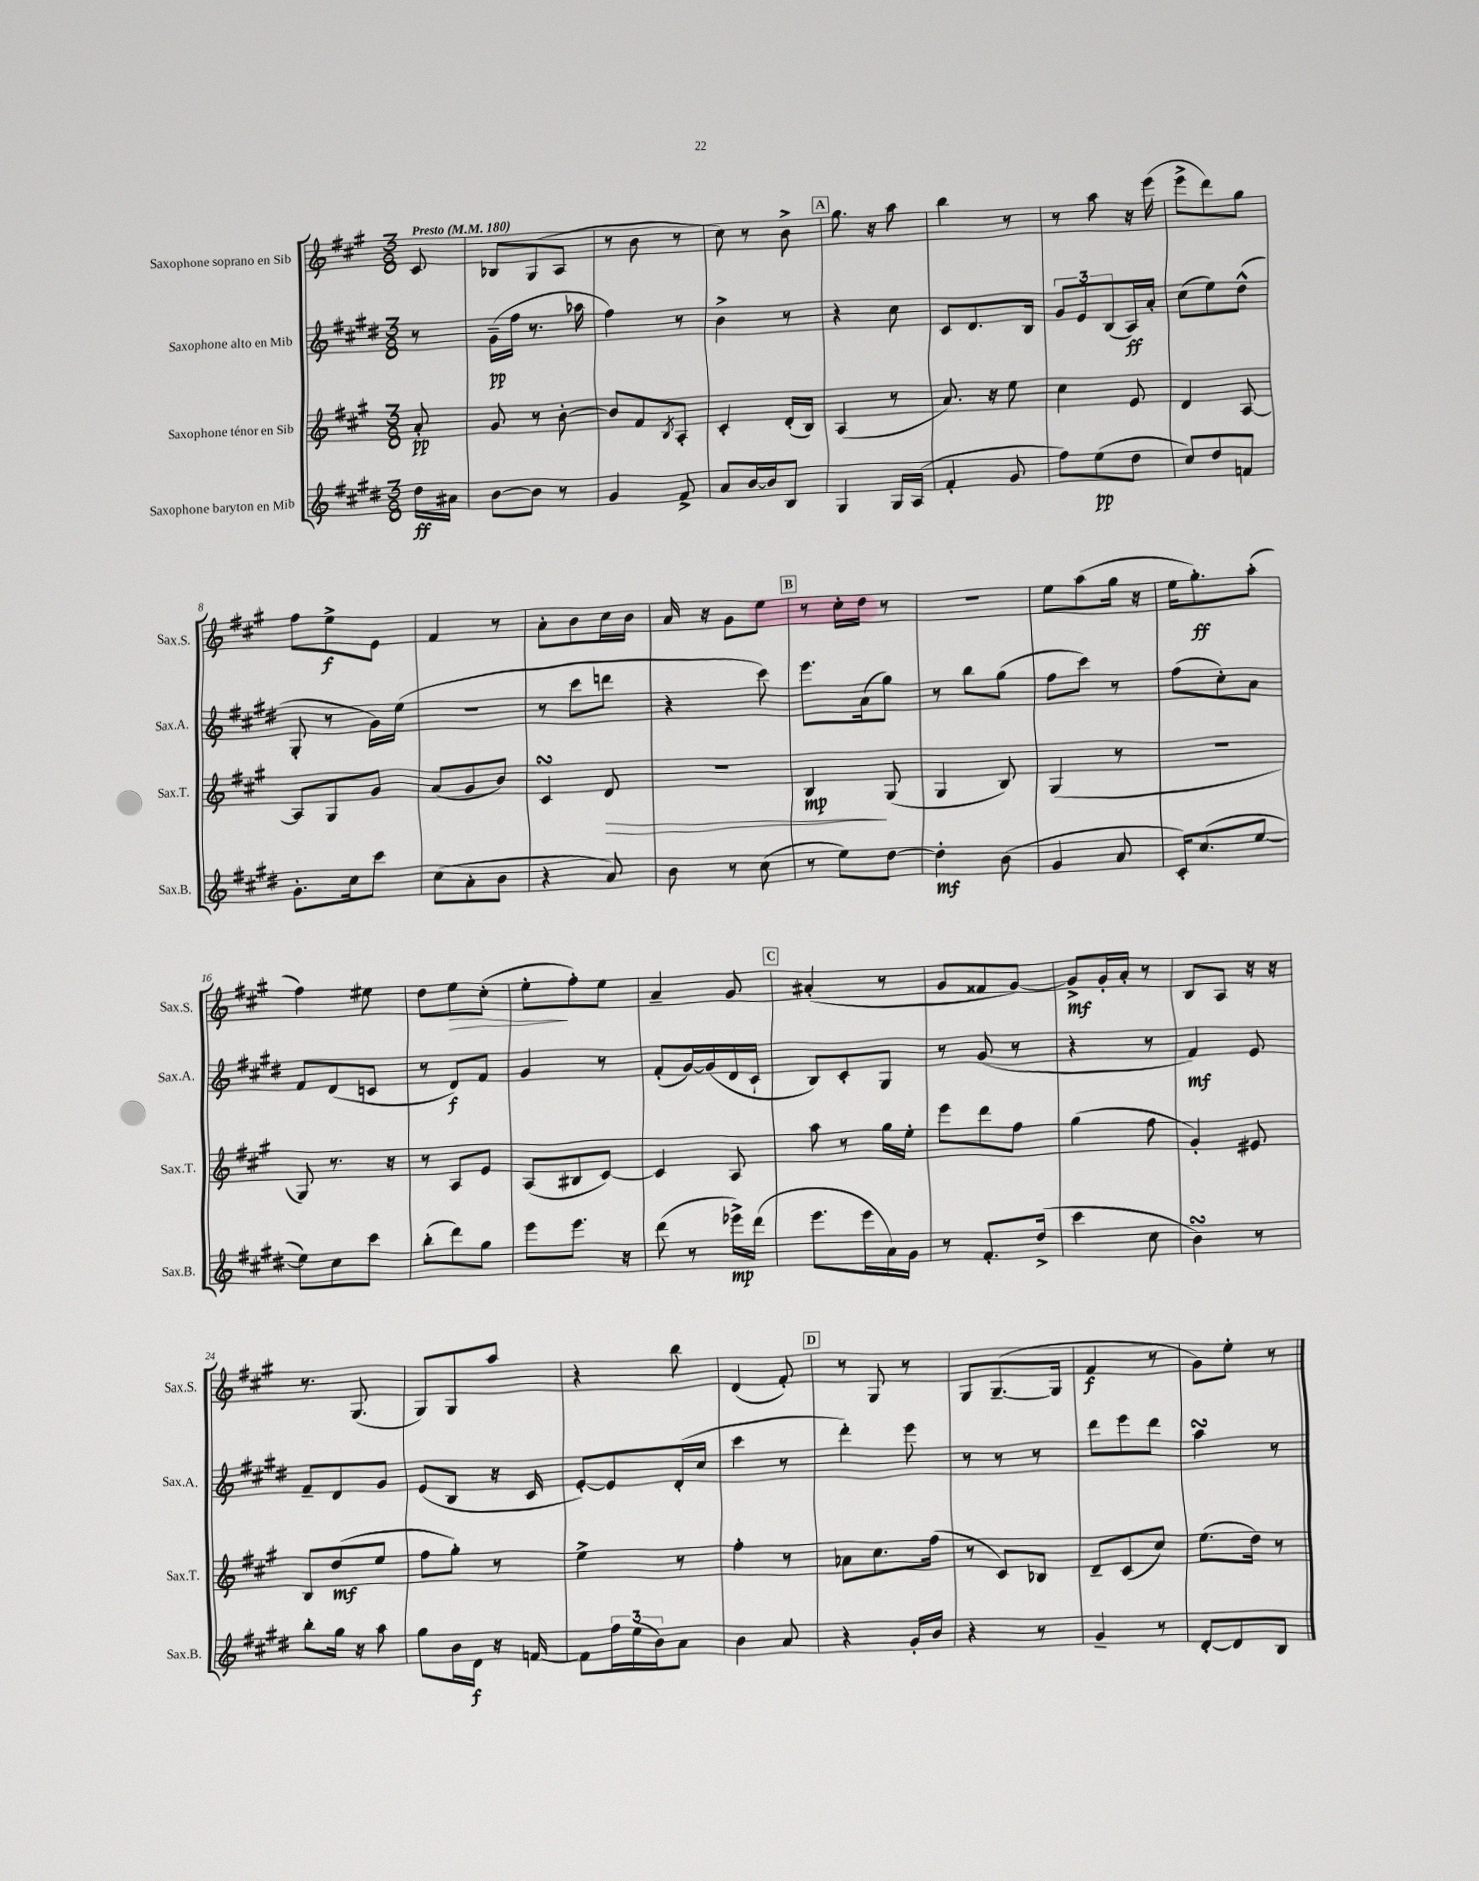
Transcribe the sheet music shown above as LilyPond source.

<<
\new StaffGroup <<
\new Staff = "s0" \with { instrumentName = "Saxophone soprano en Sib" shortInstrumentName = "Sax.S." } {
    \clef treble \key a \major \numericTimeSignature \time 3/8 \partial 8 \tempo "Presto" 4 = 180
    cis'8 |
    bes8 gis8( a8 |
    r8 b'8 r8 |
    cis''8) r8 b'8-> |
    \mark \markup { \box "A" } gis''8. r16 a''8 |
    b''4 r8 |
    r8 a''8 r16 e'''16( |
    e'''8-> d'''8) gis''8 |
    fis''8 e''8->\f e'8 |
    fis'4 r8 |
    a'8-. b'8 cis''16 b'16 |
    a'16 r16 gis'8 e''8 |
    \mark \markup { \box "B" } r8 cis''16-. d''16 r8 |
    R4. |
    e''8 a''8( gis''16 r16 |
    e''16 gis''8.-.\ff) a''8-.( |
    fis''4) eis''8 |
    d''8 e''8\> cis''8-.( |
    e''8-.\! fis''8-.) e''8 |
    a'4-- gis'8 |
    \mark \markup { \box "C" } ais'4-.( r8 |
    gis'8 fisis'8 gis'8~) |
    gis'8->\mf gis'16-. a'16-. r8 |
    b8 a8 r16 r16 |
    r8. gis8.( |
    gis8) gis8 a''8 |
    r4 b''8 |
    d'4( fis'8-.) |
    \mark \markup { \box "D" } r8 gis8 r8 |
    gis8 gis8.~--( gis16 |
    fis'4\f r8 |
    gis'8) e''8-. r8 \bar "|." |
}
\new Staff = "s1" \with { instrumentName = "Saxophone alto en Mib" shortInstrumentName = "Sax.A." } {
    \clef treble \key e \major \numericTimeSignature \time 3/8 \partial 8
    r8 |
    gis'16--\pp( fis''16 r8. aes''16 |
    fis''4) r8 |
    b'4-> r8 |
    \mark \markup { \box "A" } r4 cis''8 |
    cis'8 dis'8. b16 |
    \tuplet 3/2 { gis'8 e'8 b8( } a16\ff) a'16-. |
    cis''8( e''8) dis''8-^( |
    gis8-. r8 gis'16) e''16( |
    R4. |
    r8 cis'''8 d'''8 |
    r4 cis'''8) |
    \mark \markup { \box "B" } e'''8. a'16( gis''8) |
    r8 b''8 gis''8( |
    fis''8 cis'''8) r8 |
    fis''8( cis''8-.) a'8 |
    fis'8 dis'8( c'8 |
    r8 dis'8\f) fis'8 |
    gis'4 r8 |
    fis'8-.( gis'16~) gis'16( dis'16 cis'16-! |
    \mark \markup { \box "C" } b8) cis'8-. gis8 |
    r8 gis'8( r8 |
    r4 r8 |
    fis'4\mf) e'8 |
    fis'8-- dis'8 gis'8 |
    e'8( b8 r16 cis'16 |
    e'8~-.) e'8 dis'16-.( cis''16 |
    cis'''4 r8 |
    \mark \markup { \box "D" } dis'''4-.) e'''8 |
    r8 r8 r8 |
    dis'''8 e'''8 dis'''8 |
    a''4\turn r8 \bar "|." |
}
\new Staff = "s2" \with { instrumentName = "Saxophone ténor en Sib" shortInstrumentName = "Sax.T." } {
    \clef treble \key a \major \numericTimeSignature \time 3/8 \partial 8
    a'8-.\pp |
    gis'8 r8 b'8~-. |
    b'8 fis'8 \acciaccatura { b8 } a8-. |
    cis'4-. d'16-.( b16) |
    \mark \markup { \box "A" } a4( r8 |
    a'8.) r16 e''8 |
    cis''4 e'8 |
    d'4 a8~ |
    a8 gis8 gis'8 |
    a'8( gis'8 b'8) |
    cis'4\turn d'8\> |
    R4. |
    \mark \markup { \box "B" } b4\mp\! gis8( |
    gis4 b8) |
    gis4( r8 |
    R4. |
    gis8) r8. r16 |
    r8 a8 e'8 |
    a8( bis8 cis'8~) |
    cis'4 a8 |
    \mark \markup { \box "C" } a''8 r8 gis''16 e''16-. |
    e'''8 d'''8 fis''8 |
    gis''4( fis''8 |
    gis'4-.) eis'8 |
    b8 d''8\mf( e''8 |
    fis''8 gis''8-.) r8 |
    e''4-> r8 |
    fis''4-. r8 |
    \mark \markup { \box "D" } aes'8 cis''8. fis''16( |
    r8 cis'8) bes8 |
    d'8-- cis'8( cis''8) |
    e''8.( d''16) r8 \bar "|." |
}
\new Staff = "s3" \with { instrumentName = "Saxophone baryton en Mib" shortInstrumentName = "Sax.B." } {
    \clef treble \key e \major \numericTimeSignature \time 3/8 \partial 8
    dis''16\ff ais'16 |
    b'8~ b'8 r8 |
    gis'4 fis'8-> |
    a'8 b'16~ b'16 b8 |
    \mark \markup { \box "A" } gis4 gis16 a16( |
    fis'4-. gis'8 |
    fis''8) e''8\pp( dis''8 |
    cis''8) dis''8 f'8 |
    gis'8.-. cis''16 cis'''8 |
    cis''8( a'8-. b'8 |
    r4 a'8) |
    b'8 r8 cis''8( |
    \mark \markup { \box "B" } r8 e''8) dis''8~ |
    dis''4-.\mf b'8( |
    gis'4 a'8 |
    cis'16-.) cis''8.( e''8~ |
    e''8) cis''8 cis'''8 |
    b''8-.( dis'''8) gis''8 |
    e'''8 e'''8. r16 |
    dis'''8( r8 ees'''16->\mp) dis'''16( |
    \mark \markup { \box "C" } e'''8. e'''16 a'16) gis'16 |
    r8 fis'8.-. dis''16->( |
    cis'''4 cis''8 |
    b'4\turn) r8 |
    b''8-. gis''16 r16 a''8 |
    gis''8 b'16 dis'16\f r16 f'16~ |
    f'8 \tuplet 3/2 { fis''16 e''16( b'16) } a'8 |
    b'4 a'8 |
    \mark \markup { \box "D" } r4 gis'16-. b'16 |
    r4 r8 |
    gis'4-- r8 |
    dis'8~-. dis'8 b8 \bar "|." |
}
>>
>>
